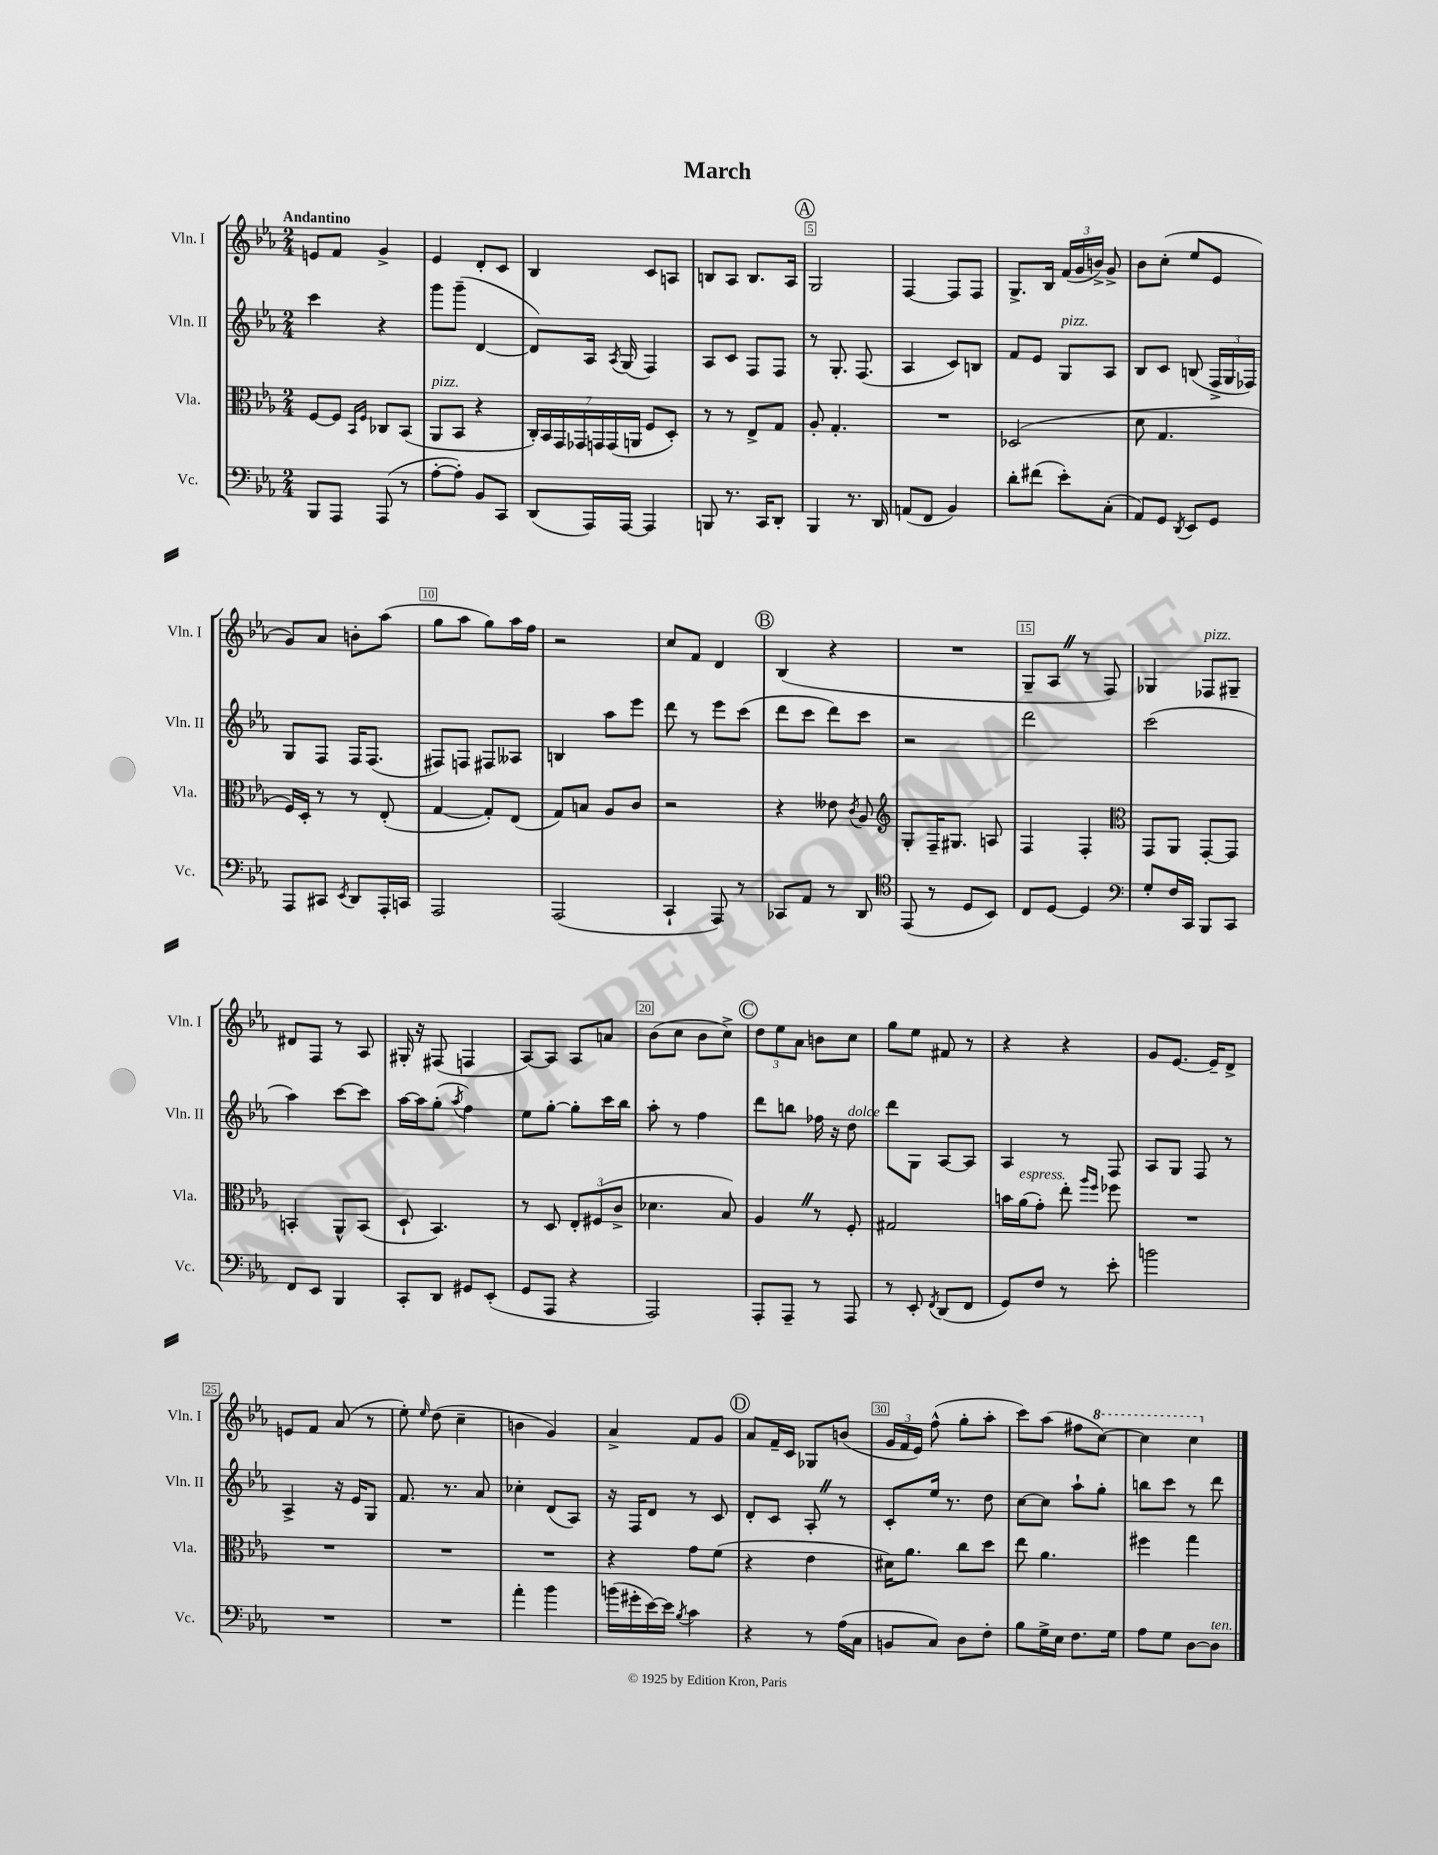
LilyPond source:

\header { title = "March" }
<<
\new StaffGroup <<
\new Staff = "s0" \with { instrumentName = "Vln. I" shortInstrumentName = "Vln. I" } {
    \clef treble \key ees \major \numericTimeSignature \time 2/4 \tempo "Andantino"
    \autoBeamOff e'8[ f'8] g'4-> |
    ees'4 d'8[-. c'8] |
    bes4 c'8[ a8] |
    b8[ aes8] b8.[ aes16] |
    \mark \markup { \circle "A" } g2 |
    f4~ f8[ f8] |
    g8.[-> bes16] \tuplet 3/2 { f'16[( g'16 b'16]->) } g'8-> |
    bes'8[ c''8]-.( ees''8[ ees'8] |
    g'8[) aes'8] b'8[-. aes''8]( |
    g''8[ aes''8] g''8[) aes''16 f''16] |
    r2 |
    c''8[ f'8] d'4 |
    \mark \markup { \circle "B" } bes4( r4 |
    R2 |
    g8[-- aes8] \once \override BreathingSign.text = \markup { \musicglyph "scripts.caesura.straight" } \breathe r8 f8) |
    ges4 fes8[^\markup { \italic "pizz." } gis8]-- |
    dis'8[ f8] r8 aes8 |
    gis16-. r16 fis8( f4 |
    aes8[~) aes8] aes8[ a'8] |
    bes'8[( c''8] bes'8[ c''8]->) |
    \mark \markup { \circle "C" } \tuplet 3/2 { d''8[ ees''8 aes'8] } b'8[ c''8] |
    g''8[ ees''8] fis'8 r8 |
    r4 r4 |
    g'8[ ees'8.]~ ees'16[-- d'8]-> |
    e'8[ f'8] aes'8( r8 |
    ees''8-.) \grace { ees''16 } d''8( c''4-- |
    b'4 g'4) |
    aes'4-> f'8[ g'8] |
    \mark \markup { \circle "D" } aes'8[ f'16-- c'16] ges8[ b'8]( |
    \tuplet 3/2 { g'16[ f'16 ees'16]) } f''8-^( g''8[-. aes''8]-. |
    c'''8[) aes''8]( fis''8[ \ottava #1 c'''8]~) |
    c'''4 c'''4 \ottava #0 \bar "|." |
}
\new Staff = "s1" \with { instrumentName = "Vln. II" shortInstrumentName = "Vln. II" } {
    \clef treble \key ees \major \numericTimeSignature \time 2/4
    \autoBeamOff c'''4 r4 |
    g'''8[ g'''8]--( d'4~ |
    d'8[) aes16] \acciaccatura { aes8 } g16( f4) |
    aes8[ c'8] f8[ f8] |
    \mark \markup { \circle "A" } r8 g8.-. f8.( |
    aes4 c'8[) b8] |
    f'8[ ees'8] g8[^\markup { \italic "pizz." } aes8] |
    bes8[ c'8] b8( \tuplet 3/2 { f16[-> g16 fes16]) } |
    g8[ f8] f16[ f8.]( |
    fis8[) f8] fis8[ aeses8] |
    b4 aes''8[ ees'''8] |
    d'''8 r8 ees'''8[ c'''8]( |
    \mark \markup { \circle "B" } d'''8[ c'''8] d'''8[) c'''8] |
    r2 |
    d'''2 |
    c'''2( |
    aes''4) c'''8[~ c'''8] |
    aes''16[~ aes''16 g''8]-.( \acciaccatura { aes''8 } f''4) |
    ees''8[ g''8]~-. g''8[-. c'''16 bes''16] |
    aes''8-. r8 f''4 |
    \mark \markup { \circle "C" } d'''8[ b''8] fes''16 r16 d''8^\markup { \italic "dolce" } |
    d'''8[ g8] aes8[~ aes8] |
    aes4 r8 f8 |
    aes8[ g8] f8 r8 |
    aes4-> r16 ees'16[ g8] |
    f'8. r8. aes'8 |
    ces''4-. d'8[( aes8]) |
    r16 f16[ d'8] r8 c'8 |
    \mark \markup { \circle "D" } d'8[-. c'8] aes8-. \once \override BreathingSign.text = \markup { \musicglyph "scripts.caesura.straight" } \breathe r8 |
    c'8[-. ees''16] r8. d''8 |
    c''8[~ c''8] aes''8[-! g''8]-. |
    b''8[ c'''8] r8 d'''8 \bar "|." |
}
\new Staff = "s2" \with { instrumentName = "Vla." shortInstrumentName = "Vla." } {
    \clef alto \key ees \major \numericTimeSignature \time 2/4
    \autoBeamOff f8[~ f8] \grace { bes,16[ f16] } ces8[ bes,8]( |
    aes,8[^\markup { \italic "pizz." } bes,8] r4 |
    \tuplet 7/4 { c16[-.) bes,16 g,16 ges,16 g,16 g,16( a,16] } f8[ d8]-.) |
    r8 r8 ees8[-> g8] |
    \mark \markup { \circle "A" } aes8-. g4.-. |
    R2 |
    des2( |
    d'8 g4. |
    f16[) d16]-. r8 r8 ees8-.( |
    g4~ g8[-.) ees8]( |
    g8[) b8] aes8[ c'8] |
    r2 |
    \mark \markup { \circle "B" } r4 eeses'8 \acciaccatura { c'8 } aes8 |
    \clef treble g8[-. f16-- gis8.] a8 |
    f4 f4-. |
    \clef alto g,8[ aes,8] g,8[~-. g,8] |
    b,4-. aes,8[-^ b,8]( |
    d8-! bes,4.) |
    r8 d8 \tuplet 3/2 { ees8[-. fis8( c'8]-> } |
    des'4. bes8) |
    \mark \markup { \circle "C" } aes4 \once \override BreathingSign.text = \markup { \musicglyph "scripts.caesura.straight" } \breathe r8 f8-. |
    gis2 |
    b'16[ aes'16^\markup { \italic "espress." }( g'8]-.) ees''8-. \grace { aes''16[ f''16] } fes''8 |
    R2 |
    R2 |
    R2 |
    R2 |
    r4 g'8[ f'8]( |
    \mark \markup { \circle "D" } r4 ees'4 |
    dis'16[) aes'8.] c''8[ d''8] |
    ees''8 aes'4. |
    fis''4 g''4 \bar "|." |
}
\new Staff = "s3" \with { instrumentName = "Vc." shortInstrumentName = "Vc." } {
    \clef bass \key ees \major \numericTimeSignature \time 2/4
    \autoBeamOff bes,,8[ aes,,8] aes,,8( r8 |
    aes8[~-. aes8]-.) bes,8[ c,8] |
    d,8[( aes,,16) aes,,16]~ aes,,4 |
    b,,8 r8. c,16[ d,8]-. |
    \mark \markup { \circle "A" } bes,,4 r8. d,16 |
    a,8[( f,8] bes,4) |
    d'8[-. fis'8]( ees'8[-.) c8]-.( |
    aes,8[) g,8] \acciaccatura { d,8 } ees,8[ g,8] |
    aes,,8[ cis,8] \acciaccatura { ees,8 } d,8[ aes,,16-. c,16] |
    aes,,2 |
    aes,,2( |
    c,4-! aes,,8) r8 |
    \mark \markup { \circle "B" } ces,8[ aes,8] r8 d,8 |
    \clef tenor ees,8( r8 d8[ bes,8]) |
    c8[ d8]~ d4 |
    \clef bass g8[-. f16 c,16] bes,,8[ c,8] |
    f,8[ ees,8] bes,,4 |
    c,8[-. d,8] gis,8[ ees,8]-.( |
    g,8[ aes,,8] r4 |
    aes,,2) |
    \mark \markup { \circle "C" } aes,,8[-. aes,,8]-- r8 aes,,8 |
    r8 ees,8-. \acciaccatura { f,8 } d,8[( f,8] |
    g,8[) f8] r8 ees'8-. |
    b'2 |
    R2 |
    R2 |
    aes'4-. bes'4 |
    b'16[( gis'16-. ees'16~) ees'16] \acciaccatura { bes8 } c'4 |
    \mark \markup { \circle "D" } r4 r8 aes16[( c16] |
    b,8[ c8]) d8[ f8]-. |
    bes8[ g16-> ees16] f8.[ g16] |
    aes8[ g8] d8[~ d8]^\markup { \italic "ten." } \bar "|." |
}
>>
>>
\layout { \context { \Score \override BarNumber.break-visibility = ##(#f #t #t) barNumberVisibility = #(every-nth-bar-number-visible 5) \override BarNumber.stencil = #(make-stencil-boxer 0.1 0.3 ly:text-interface::print) } }
